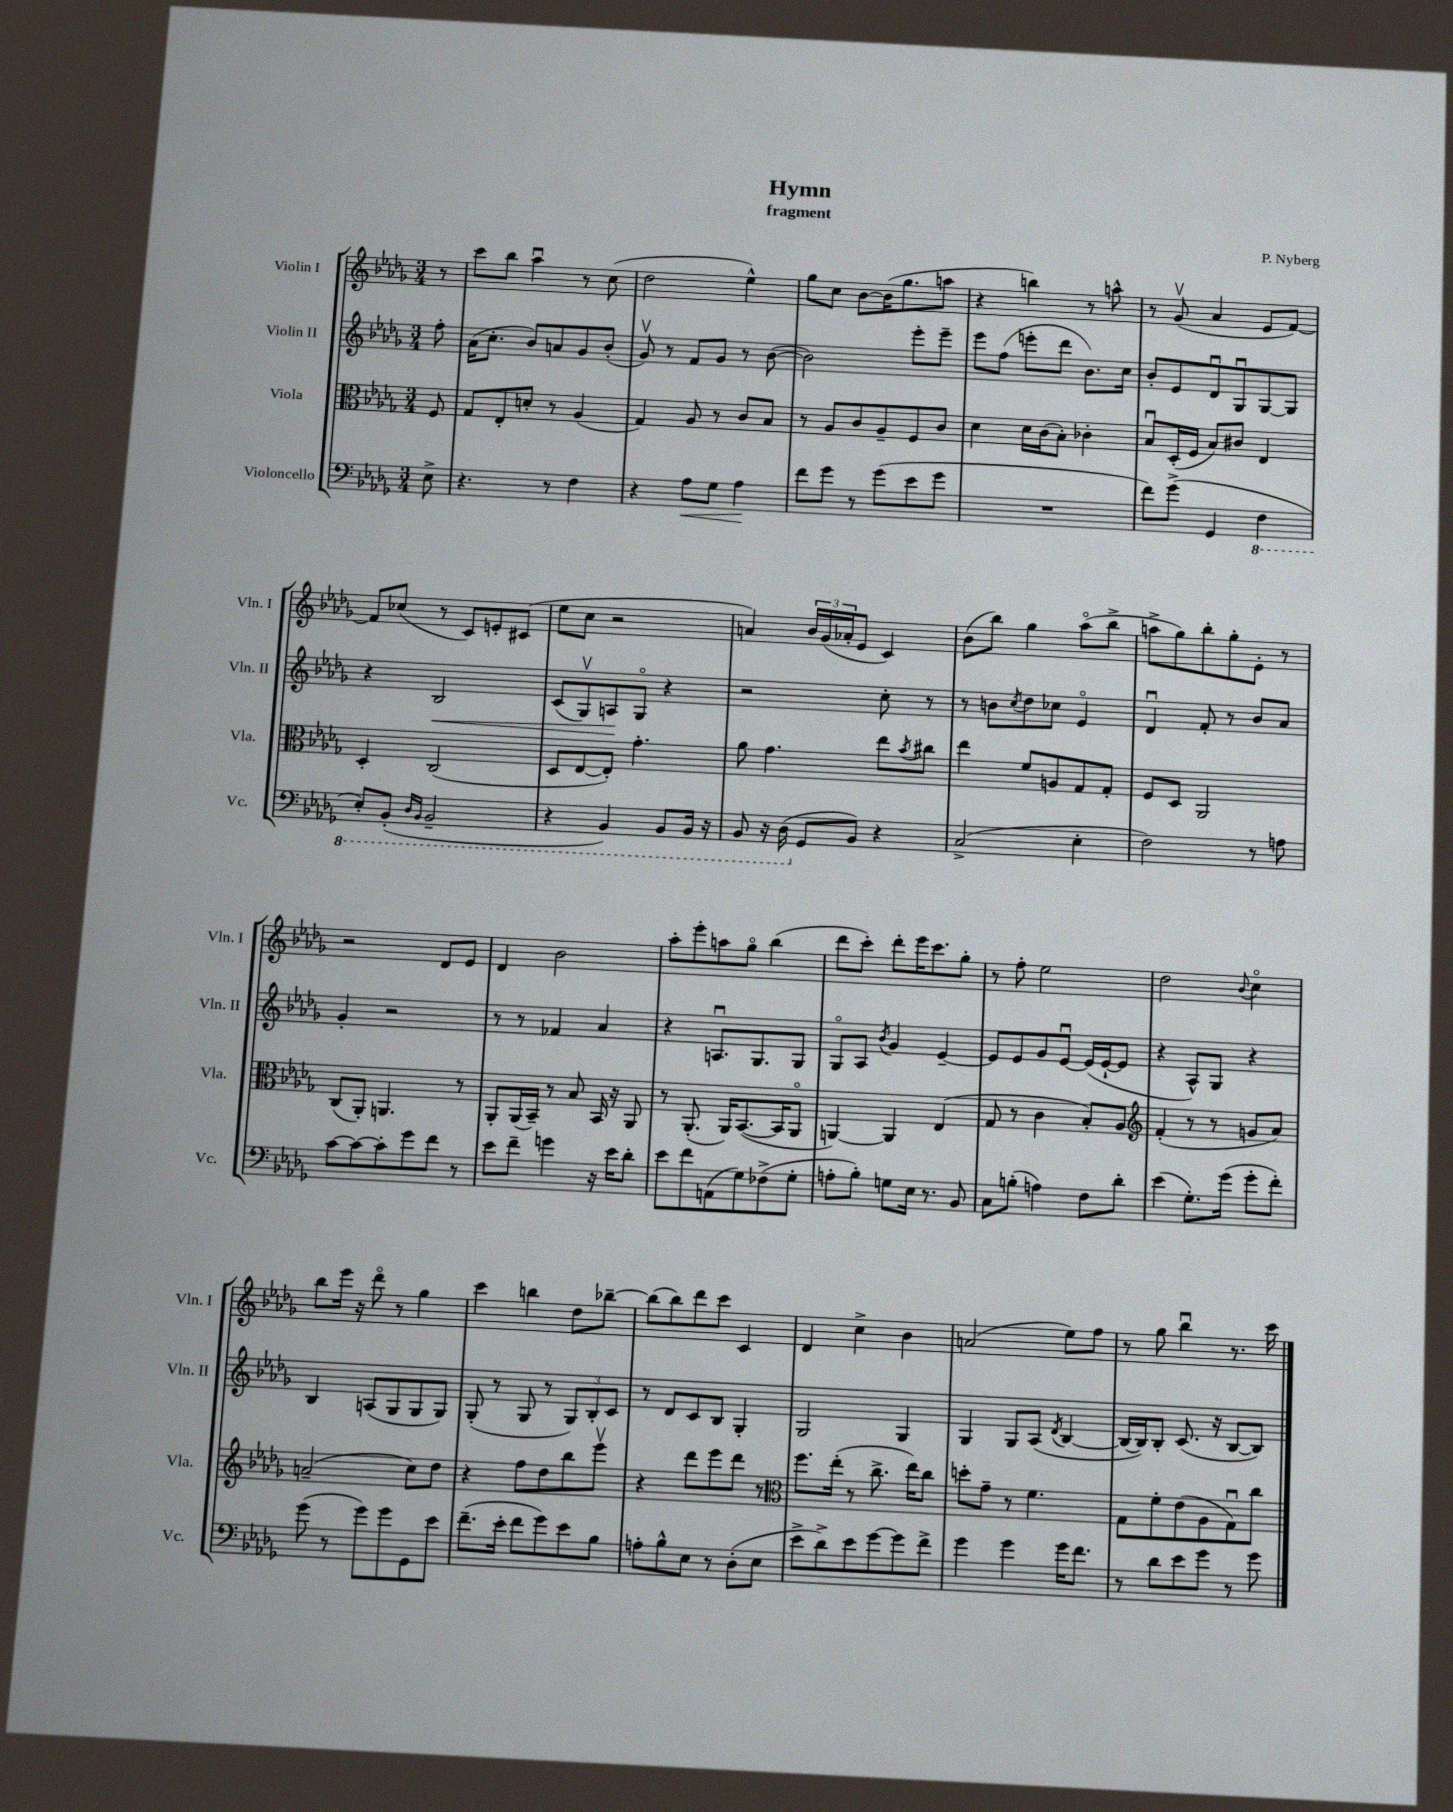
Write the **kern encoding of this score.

**kern	**kern	**kern	**kern
*staff4	*staff3	*staff2	*staff1
*clefF4	*clefC3	*clefG2	*clefG2
*k[b-e-a-d-g-]	*k[b-e-a-d-g-]	*k[b-e-a-d-g-]	*k[b-e-a-d-g-]
*M3/4	*M3/4	*M3/4	*M3/4
8E-^\	8F/	8ff'\	8r
=	=	=	=
4.r	8G-/L	(16a-\LK	8ccc\L
.	.	8.cc'\J	.
.	8E-'/	.	8bb-\J
.	8d'/J	8b-/L)	4aa-u\
8r	8r	8a/	.
4F\	(4A-/	8g-/	8r
.	.	(8b-'/J	(8cc\
=	=	=	=
4r	4G-/)	8g-v/)	2dd-\
.	.	8r	.
8A-\L	8A-/	8f/L	.
8G-\J	8r	8g-/J	.
4A-\	8c/L	8r	4ee-^^\)
.	8B-/J	([8b-\	.
=	=	=	=
8f\L	8r	2b-\])	8gg-\L
8g-\J	8A-/L	.	8cc\J
8r	8c/	.	[8b-\L
(8g-\L	8A-~/	.	(16b-\]K
.	.	.	8.gg-\
8e-\	8F/	8eee-'\L	.
8g-\J	8c/J	8eee-~\J	8aa\J
=	=	=	=
2.r	4d-\	8eee-\L	4r
.	.	(8ff\J	.
.	16d-\LL	8eee'\L	4bb\)
.	(16c\J	.	.
.	8B-'\J)	8ddd-\J	.
.	4c-'\	8.b-\L)	8r
.	.	.	8aa^^\
.	.	16cc\Jk	.
=	=	=	=
8f\L)	8B-u/L	8b-'/L	8r
(8g-^\J	(16D-'/L	8e-/	(8g-v/
.	16F/JJ	.	.
4GG-/	8B-/L)	8d-u/	4a-/
.	8c#/J	8G-u/	.
4FF\	4E-/	[8G-/	8e-/L
.	.	8G-/]J	[8f/J)
=	=	=	=
8EE-'/L)	4D-'/	4r	8f/]L
(8BBB-'/J	.	.	(8cc-/J
16qqDD-/LL	.	.	.
16qqBBB-/JJ	.	.	.
2BBB-~/	(2C/	2B-/	8r
.	.	.	8c/L)
.	.	.	8e'/
.	.	.	(8c#/J
=	=	=	=
4r	8D-/L	(8c/L	8ee-\L
.	[8E-/	8G-v/)	8cc\J
4BBB-/)	8E-'/]J)	8A/	2r
.	4.g-'\	8G-o/J	.
8BBB-/L	.	4r	.
16BBB-/Jk	.	.	.
16r	.	.	.
=	=	=	=
8BBB-/	8a-\	2r	4a/)
16r	4.g-\	.	.
(16DD-\	.	.	.
8GG-/L	.	.	24b-/LL
.	.	.	(24g-/
.	.	.	24a-'/J
8BB-/J)	.	.	8e-/J
4r	8ee-\L	8cc'\	4c/)
.	8qb-/	.	.
.	8cc#\J	8r	.
=	=	=	=
(2C^/	4ee-\	8r	(8b-\L
.	.	8b\L	8bb-\J)
.	.	8qcc/	.
.	8f/L	8dd-\	4gg-\
.	8A/	8cc-\J	.
4E-'\	8G-/	4e-o/	(8aa-o\L
.	8G-'/J	.	8bb-^\J
=	=	=	=
2F\)	8F/L	4d-u/	8aa^\L
.	8D-/J	.	8gg-\)
.	2AA-/	8f'/	8bb-'\
.	.	8r	8gg-'\
8r	.	8b-/L	8e-'\J
8A\	.	8a-/J	8r
=	=	=	=
[8c\L	(8C/L	4g-'/	2r
8c\_	8AA-'/J)	.	.
8c'\]	4.AA/	2r	.
8g-\	.	.	.
8f\J	.	.	8d-/L
8r	8r	.	8e-/J
=	=	=	=
8e-\L	8AA-'/L	8r	4d-/
8f~\J	(16AA-/L	8r	.
.	16BB-~/JJ)	.	.
4g\	8r	4f-/	2b-\
.	8B-/	.	.
16r	16BB-/	4a-/	.
16e-\LK	16r	.	.
8d-'\J	8AA-/	.	.
=	=	=	=
8e-\L	8r	4r	8aa-'\L
8f\	(8.AA-'/	.	8eee-'\
(8AA\	.	8.Au/L	8aa\
.	16AA-/LK)	.	.
8G-\)	([8.BB-/	.	8gg-o\J
.	.	8.G-/	.
(8F-^\	.	.	(4bb-\
.	16BB-/]K	.	.
8G-'\J	8AA-o/J	8G-/J	.
=	=	=	=
8A'\L	[4AA/)	8G-o/L	8ddd-\L
8B-'\J)	.	8A-/J	8ccc'\J)
.	.	8qb-/	.
8G\L	4AA/]	4g-/	8ddd-'\L
16E-\Jk	.	.	16eee-\K
8.r	.	.	8.ccc\
.	(4E-/	[4e-~/	.
8BB-/	.	.	8gg-'\J
=	=	=	=
8C\L	8G-/	8e-/]L	8r
(8B'\J	8r	8e-/	8ff'\
4A\)	4c\	8g-/	2ee-\
.	.	[8e-u/J	.
8F\L	8B-'/L)	(16e-/]LL	.
.	.	[16e-`/J	.
8d-'\J	8A-/J	8e-/]J	.
=	=	=	=
*	*clefG2	*	*
(4e-\	(4f'/	4r	2dd-\
8.G-'\L)	8r	8A-^^/L)	.
.	8r	8G-/J	.
(16g-\Jk	.	.	.
.	.	.	8qqb-/
8g-'\L	8g/L	4r	4cco\
8f'\J)	8a-/J)	.	.
=	=	=	=
(8g-\	(2a~/	4B-/	8bb-\L
8r	.	.	16eee-\Jk
.	.	.	16r
8g-\L)	.	(8A/L	8ddd-o\
8g-\	.	8G-/	8r
8GG-\	8cc\L)	8G-/	4gg-\
8e-\J	8dd-\J	8G-/J)	.
=	=	=	=
(8.f~\L	4r	(8G-'/	4ccc\
.	.	8r	.
16e-'\Jk	.	.	.
8f\L	8ff\L	8G-/	4bb\
8g-\)	8dd-\	8r	.
8e-\	8bb-\	12G-/L)	8dd-\L
.	.	12B-'/	.
8B-\J	8eee-v\J	.	[8bb-~\J
.	.	12c/J	.
=	=	=	=
8A'\L	4r	8r	(8bb-\]L
8B-^^\	.	8d-/L	8bb-\)
8E-\J	8ddd-\L	8c/	8ddd-\
8r	8eee-\	8B-/J	8ccc\J
(8D-'\L	8ddd-\J	4G-'/	4c/
8E-\J	8r	.	.
=	=	=	=
*	*clefC3	*	*
8e-^\L	8.ff\L	2G-/	4d-/
8d-^\)	.	.	.
.	(16ee-'\Jk	.	.
8e-\	8r	.	4cc^\
[8g-\	8.cc^\	.	.
8g-\]	.	4G-/	4b-\
.	16ee-\LK)	.	.
8f^\J	8cc\J	.	.
=	=	=	=
4g-\	8dd'\L	4G-/	(2a/
.	8g-~\J	.	.
4g-\	8r	8G-/L	.
.	4.f\	(8A-/J	.
.	.	8qd-/	.
16g-\LK	.	[4B-/	8ee-\L)
8.f\J	.	.	.
.	.	.	8ff\J
=	=	=	=
8r	8G-\L	16B-/_LL	8r
.	.	16B-/]J)	.
8d-\L	8f'\	8B-'/J	8gg-\
8e-\	(8e-\	(8.c/	4bb-u\
8g-\J	8A-\	.	.
.	.	16r	.
8r	8G-u\)	[8B-/L	8.r
8g-\	8cc\J	8B-/]J)	.
.	.	.	16ccc\
==	==	==	==
*-	*-	*-	*-
